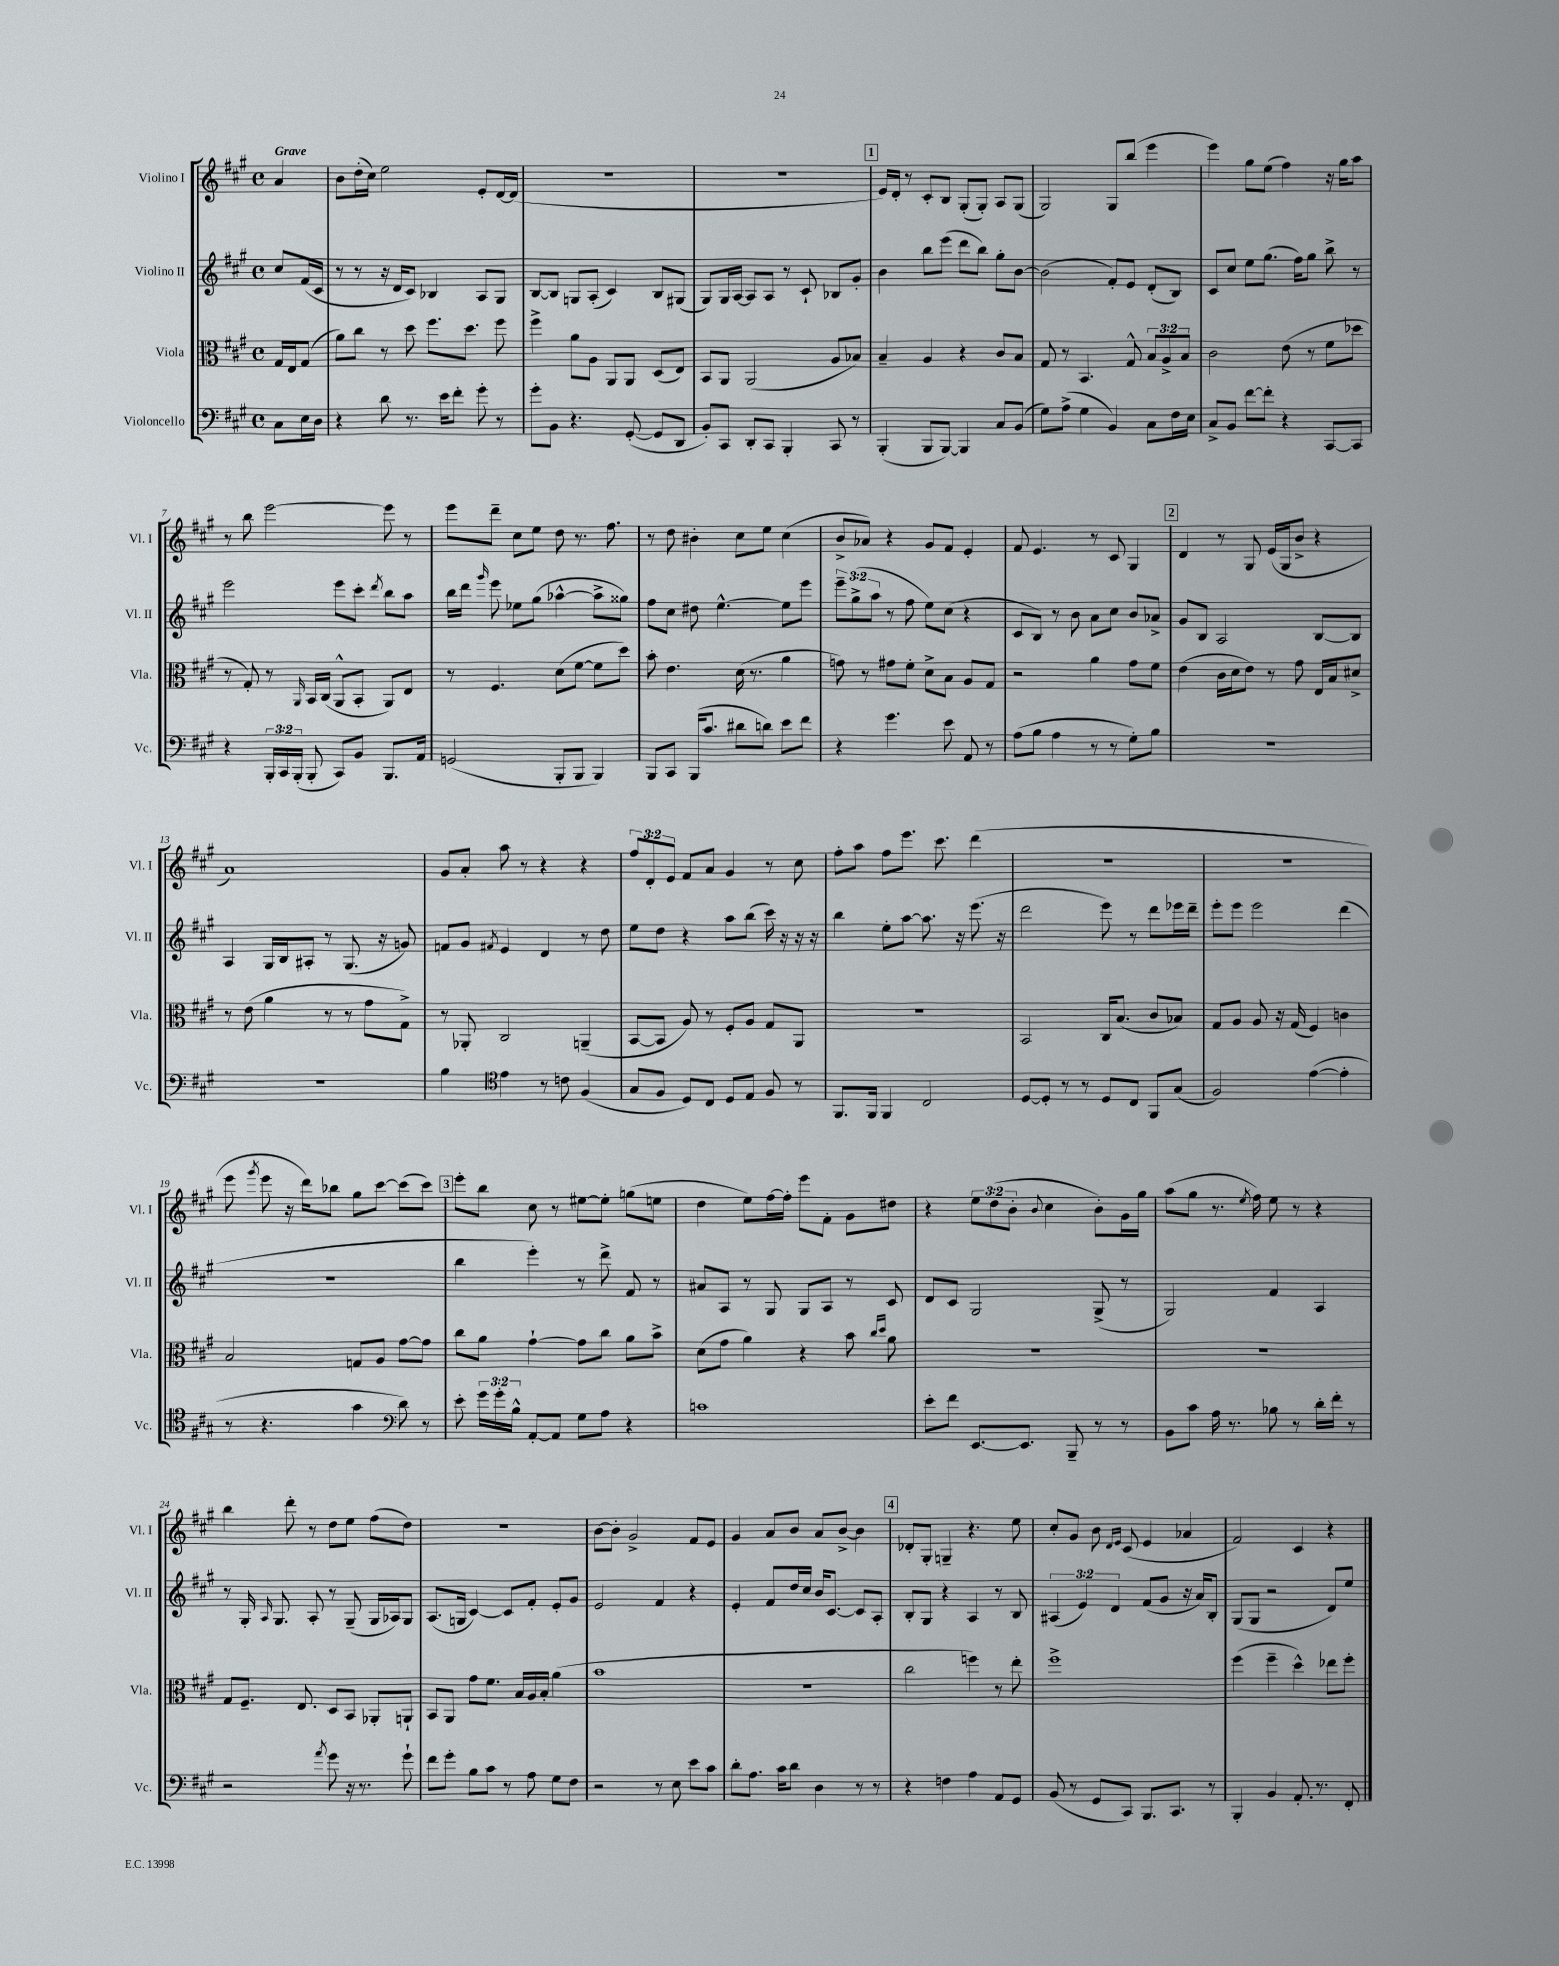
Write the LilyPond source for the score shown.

<<
\new StaffGroup <<
\new Staff = "s0" \with { instrumentName = "Violino I" shortInstrumentName = "Vl. I" } {
    \clef treble \key a \major \defaultTimeSignature \time 4/4 \override Staff.TupletNumber.text = #tuplet-number::calc-fraction-text \partial 4 \tempo "Grave"
    \autoBeamOff a'4 |
    b'8[ d''16-.( cis''16]) e''2 e'8[-. d'16~ d'16]( |
    r1 |
    R1 |
    \mark \markup { \box "1" } e'16[) d'16]-. r8 cis'8[-. b8] gis8[-.( gis8]-.) a8[ gis8]( |
    gis2) gis8[ b''8]( e'''4 |
    e'''4) gis''8[ e''8]( fis''4) r16 gis''16[ a''8] |
    r8 b''8 e'''2~ e'''8 r8 |
    e'''8[ d'''8]-- cis''8[ e''8] d''8 r8. fis''8. |
    r8 d''8 bis'4-. cis''8[ e''8] cis''4( |
    b'8[-> aes'8]) r4 gis'8[ fis'8] e'4-. |
    fis'8 e'4. r8 cis'8 gis4 |
    \mark \markup { \box "2" } d'4 r8 gis8 e'16[( gis16 b'8]-> r4 |
    a'1) |
    gis'8[ a'8]-. a''8 r8 r4 r4 |
    \tuplet 3/2 { fis''8[ d'8-. e'8] } fis'8[ a'8] gis'4 r8 cis''8 |
    fis''8[-. a''8] fis''8[ e'''8.] cis'''8. d'''4( |
    R1 |
    R1 |
    e'''8 \acciaccatura { gis'''8 } e'''8 r16 d'''16[) bes''8] gis''8[ cis'''8]~ cis'''8[( cis'''8]) |
    \mark \markup { \box "3" } e'''8[-. b''8] cis''8 r8 eis''8[~ eis''8]-. g''8[( e''8] |
    d''4 e''8[) fis''16~ fis''16]-. e'''8[ fis'8]-. gis'8[ dis''8] |
    r4 \tuplet 3/2 { e''8[ d''8( b'8]-. } \appoggiatura { b'8 } cis''4 b'8[-.) gis'16 gis''16] |
    a''8[( gis''8] r8. \acciaccatura { e''8 } fis''16) e''8 r8 r4 |
    b''4 d'''8-. r8 d''8[ e''8] fis''8[( d''8]) |
    r1 |
    b'8[~ b'8]-. gis'2-> fis'8[ e'8] |
    gis'4 a'8[ b'8] a'8[ b'8]~-> b'4 |
    \mark \markup { \box "4" } des'8[-. gis8]-. g4-- r4. e''8 |
    cis''8[-. gis'8] b'8 \grace { d'16[ e'16] } cis'8( e'4 aes'4 |
    fis'2) cis'4 r4 \bar "|." |
}
\new Staff = "s1" \with { instrumentName = "Violino II" shortInstrumentName = "Vl. II" } {
    \clef treble \key a \major \defaultTimeSignature \time 4/4 \override Staff.TupletNumber.text = #tuplet-number::calc-fraction-text \partial 4
    \autoBeamOff cis''8[ fis'16( cis'16] |
    r8 r8 r16 d'16[ cis'8]) bes4 a8[ gis8] |
    b8[~ b8] g8[ a8]-.( cis'4) b8[ gis8]( |
    gis8[) gis16 a16]~ a8[ a8] r8 cis'8-! bes8[ gis'8]-. |
    \mark \markup { \box "1" } b'4 b''8[ e'''8]( d'''8[ b''8]) gis''8[-. b'8]~ |
    b'2( fis'8[-.) e'8] d'8[-.( b8]) |
    cis'8[ cis''8] e''8[ gis''8.]( fis''16[) gis''8] b''8-> r8 |
    e'''2 e'''8[ cis'''8]-. \acciaccatura { d'''8 } b''8[ a''8] |
    b''16[ d'''16] \grace { gis'''16 } e'''8 ees''8[ gis''8]( aes''4~-^ aes''8[-> gisis''8]) |
    fis''8[ cis''8] dis''8 e''4.~-^ e''8[ e'''8] |
    \tuplet 3/2 { e'''8[-- gis''8->( a''8] } r8 fis''8 e''8[) cis''8]( r4 |
    cis'8[ b8]) r8 b'8 a'8[ cis''8] b'8[ aes'8]-> |
    \mark \markup { \box "2" } gis'8[ b8] a2 b8[~ b8] |
    a4 gis16[ b16 ais8]-. r8 gis8.( r16 g'8) |
    f'8[ gis'8] \acciaccatura { fis'8 } e'4 d'4 r8 d''8 |
    e''8[ d''8] r4 a''8[ b''8]( cis'''16) r16 r16 r16 |
    b''4 e''8[-. a''8]~ a''8. r16 e'''8.( r16 |
    d'''2 e'''8) r8 d'''8[ ees'''16 d'''16]-- |
    e'''8[-. e'''8] e'''2 d'''4( |
    R1 |
    \mark \markup { \box "3" } b''4 e'''4-.) r8 d'''8-> fis'8 r8 |
    ais'8[ a8] r8 gis8 gis8[ a8] r8 cis'8 |
    d'8[ cis'8] gis2 gis8->( r8 |
    gis2) fis'4 a4 |
    r8 gis16-. \grace { a16 } gis8. a8-. r8 gis8--( gis16[ aes16) gis8] |
    a8.[( g16] cis'4~) cis'8[ fis'8]-. e'8[-. gis'8] |
    e'2 fis'4 r4 |
    e'4-. fis'8[ d''16 cis''16] b'16[ cis'8.]~ cis'8[ a8]-. |
    \mark \markup { \box "4" } b8[-. gis8] r4 a4 r8 b8 |
    \tuplet 3/2 { ais4( e'4) d'4 } fis'8[( gis'8] r16 a'16[) b8]-. |
    gis8[( gis8] r2 d'8[) e''8] \bar "|." |
}
\new Staff = "s2" \with { instrumentName = "Viola" shortInstrumentName = "Vla." } {
    \clef alto \key a \major \defaultTimeSignature \time 4/4 \override Staff.TupletNumber.text = #tuplet-number::calc-fraction-text \partial 4
    \autoBeamOff gis16[ e16 gis8]( |
    a'8[) cis''8] r8 d''8 fis''8.[ d''8.] fis''8 |
    fis''4-> a'8[ a8] a,8[ a,8] d8[( e8]) |
    b,8[ a,8] a,2( a8[ bes8]) |
    \mark \markup { \box "1" } b4-- a4 r4 cis'8[ b8] |
    gis8 r8 b,4. gis8-^ \tuplet 3/2 { b8[ a8-> b8] } |
    cis'2 e'8( r8 fis'8[ des''8] |
    r8 gis8-.) r8 \grace { a,16 } b,16[ cis16]( a,8[-^ b,8]-. a,8[) e8] |
    r8 fis4. d'8[( fis'8]~ fis'8[ d''8]) |
    b'8-. e'4. d'16( r8. a'4 |
    g'8) r8 gis'8[ fis'8]-. d'8[-> b8] a8[ gis8] |
    r2 a'4 gis'8[ fis'8] |
    \mark \markup { \box "2" } e'4( cis'16[ d'16 e'8]) r8 gis'8 e16[ b16 dis'8]-> |
    r8 e'8( a'4 r8 r8 gis'8[ gis8]->) |
    r8 aes,8-. cis2 a,4--( |
    b,8[~ b,8] a8) r8 fis8[-. a8] gis8[ a,8] |
    R1 |
    b,2 cis16[ b8.]( cis'8[ bes8]) |
    gis8[ a8] a8 r16 gis16( fis4) c'4 |
    b2 g8[ a8] gis'8[~ gis'8] |
    \mark \markup { \box "3" } cis''8[ a'8] gis'4~-! gis'8[ cis''8] a'8[ b'8]-> |
    d'8[( gis'8] a'4) r4 b'8 \grace { cis''16[ d''16] } a'8 |
    R1 |
    R1 |
    gis8[ fis8.]-- e8. d8[ b,8] aes,8[-. a,8]-! |
    b,8[ a,8] gis'8[ fis'8.] b16[ a16 b16]-. a'4( |
    b'1 |
    R1 |
    \mark \markup { \box "4" } cis''2 f''4) r8 e''8-. |
    fis''1-> |
    fis''4( fis''4-- d''4-^) ees''8[ fis''8]-. \bar "|." |
}
\new Staff = "s3" \with { instrumentName = "Violoncello" shortInstrumentName = "Vc." } {
    \clef bass \key a \major \defaultTimeSignature \time 4/4 \override Staff.TupletNumber.text = #tuplet-number::calc-fraction-text \partial 4
    \autoBeamOff cis8[ e16 d16] |
    r4 d'8 r8. e'16[ fis'8]-. gis'8-. r8 |
    gis'8[-. b,8] r4. gis,8~-.( gis,8[ d,8] |
    b,8[-.) cis,8] d,8[-. cis,8] b,,4-. cis,8 r8 |
    \mark \markup { \box "1" } b,,4-.( b,,8[ b,,8]~) b,,4 cis8[ b,8]( |
    gis8[) a8]->( gis4 b,4) cis8[ fis16 e16] |
    cis8[-> b,8] fis'8[~ fis'8]-. r4 cis,8[~ cis,8] |
    r4 \tuplet 3/2 { b,,16[-. cis,16 b,,16]-.( } b,,8-. cis,8[) b,8] b,,8.[ a,16] |
    g,2( b,,8[-. b,,8] b,,4) |
    b,,8[ cis,8] b,,16[( cis'8.] dis'8[ d'8]) e'8[ fis'8] |
    r4 gis'4. e'8 a,8 r8 |
    a8[( b8] a4 r8 r8 gis8[-.) b8] |
    \mark \markup { \box "2" } R1 |
    R1 |
    b4 \clef tenor e'4 r8 c'8 fis4( |
    gis8[ fis8] d8[) cis8] d8[ e8] fis8 r8 |
    fis,8.[ fis,16] fis,4 cis2 |
    d8[~ d8]-. r8 r8 d8[ cis8] fis,8[ gis8]( |
    fis2) e'4~( e'4-. |
    r8 r4. gis'4 \clef bass d'8) r8 |
    \mark \markup { \box "3" } e'8-. \tuplet 3/2 { gis'16[ gis'16-. b16]-^ } a,8[~-. a,8] gis8[ a8] r4 |
    c'1 |
    e'8[-. fis'8] e,8.[~ e,8.] b,,8-- r8 r8 |
    b,8[ cis'8] a16 r8. bes8 r8 d'16[-. fis'16]-. r8 |
    r2 \acciaccatura { a'8 } gis'8 r16 r8. gis'8-! |
    fis'8[ gis'8]-. b8[ cis'8] r8 a8 gis8[ fis8] |
    r2 r8 e8 e'8[ cis'8] |
    d'8[-. a8.] cis'16[ d'8] d4 r8 r8 |
    \mark \markup { \box "4" } r4 f4 a4 a,8[ gis,8] |
    b,8( r8 gis,8[ cis,8]) b,,8.[ cis,8.] r8 |
    b,,4-. b,4 a,8.-. r8. fis,8-. \bar "|." |
}
>>
>>
